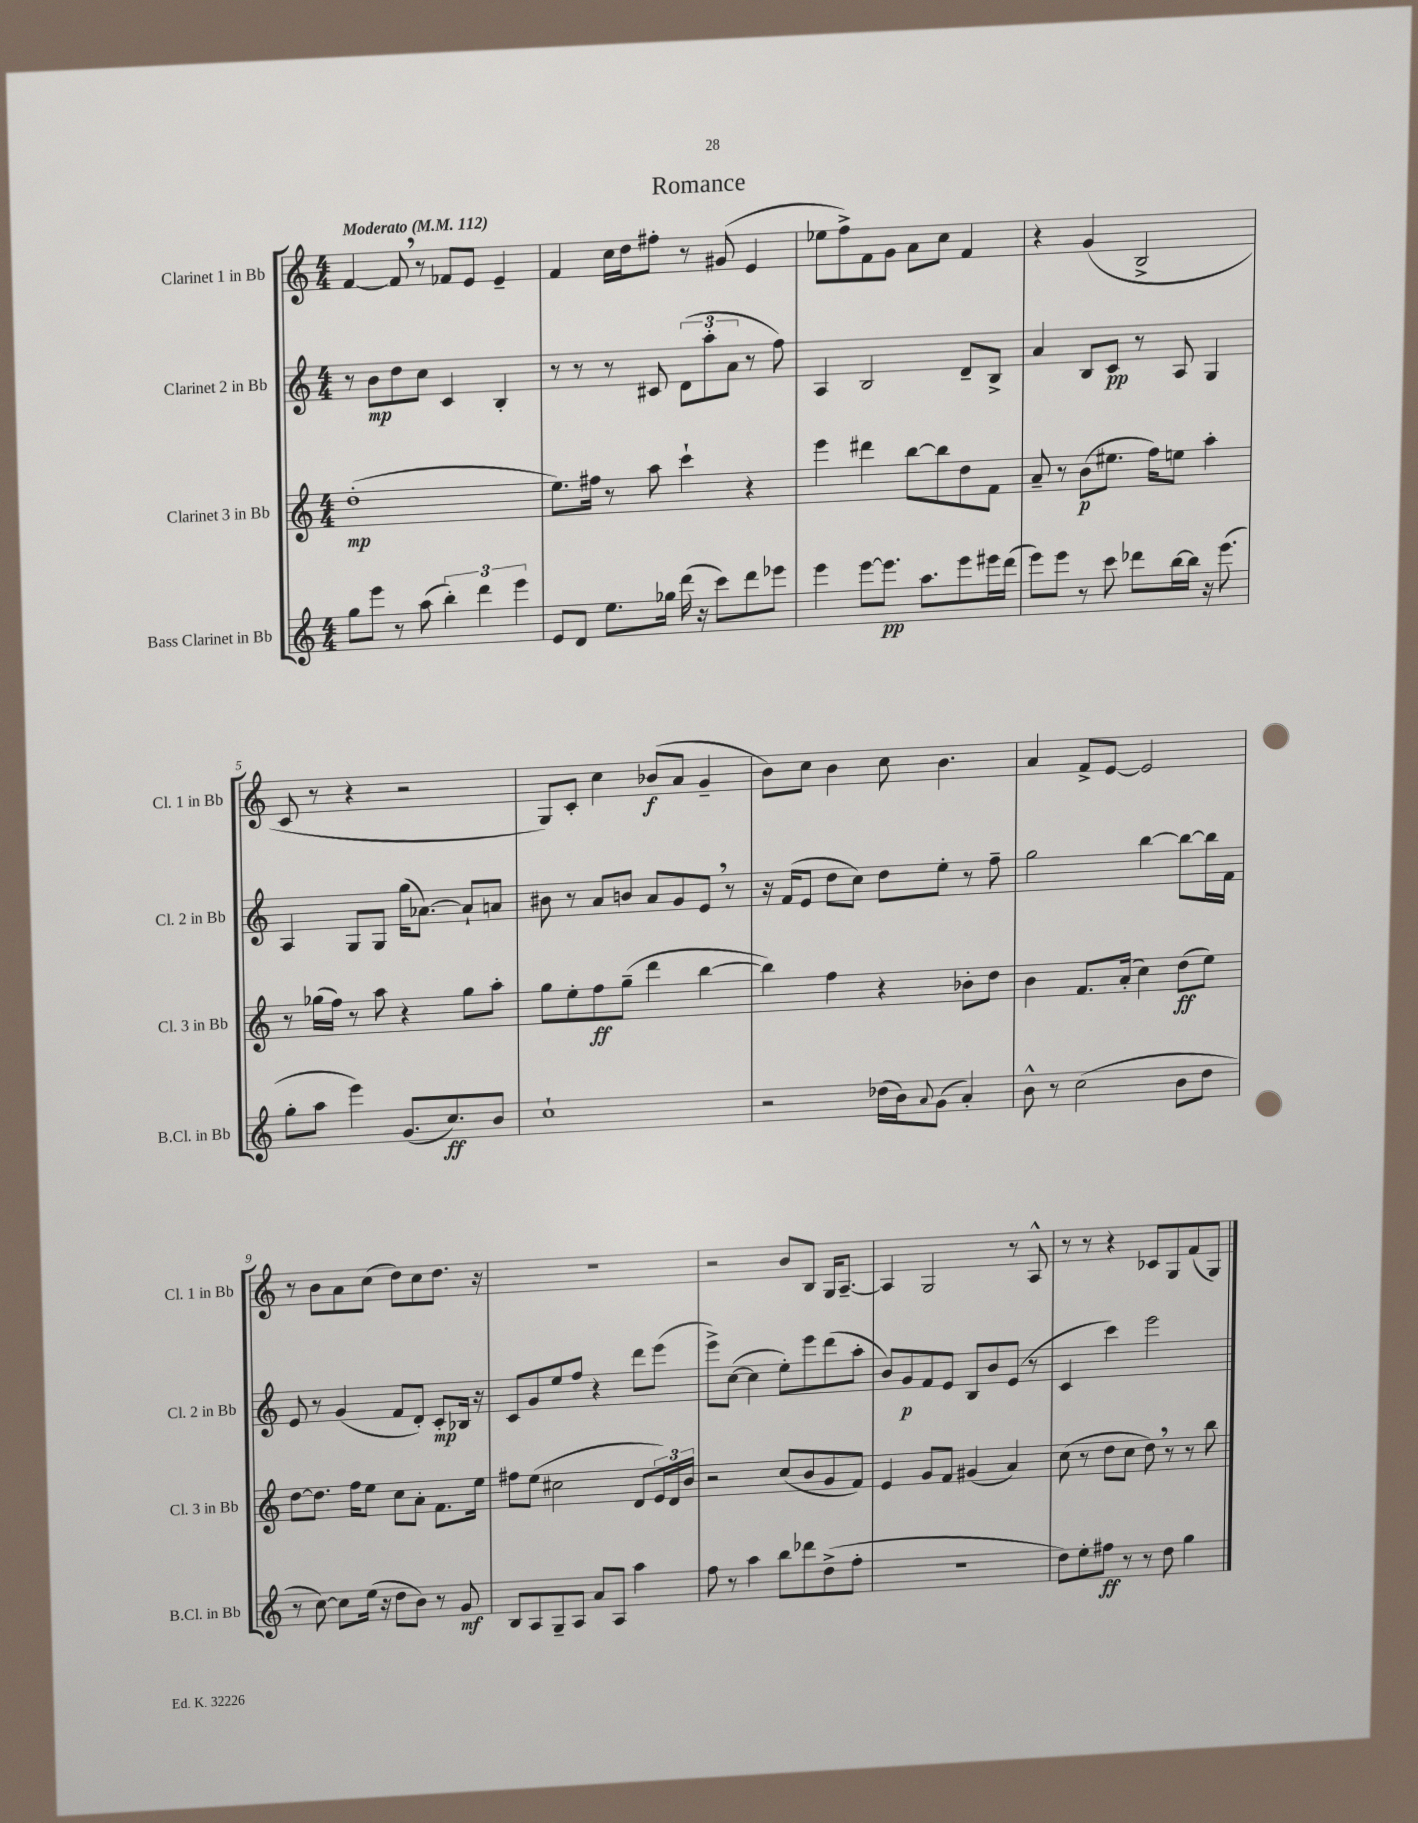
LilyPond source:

\header { title = "Romance" }
<<
\new StaffGroup <<
\new Staff = "s0" \with { instrumentName = "Clarinet 1 in Bb" shortInstrumentName = "Cl. 1 in Bb" } {
    \clef treble \key c \major \numericTimeSignature \time 4/4 \tempo "Moderato" 4 = 112
    f'4~ f'8 \breathe r8 fes'8 e'8 e'4-- |
    f'4 c''16 d''16 fis''8-. r8 gis'8( e'4 |
    ees''8 f''8->) f'8 g'8 a'8 c''8 f'4 |
    r4 g'4( b2-> |
    c'8 r8 r4 r2 |
    g8) c'8-. c''4 bes'8\f( a'8 g'4-- |
    b'8) c''8 b'4 c''8 b'4. |
    a'4 f'8-> e'8~ e'2 |
    r8 b'8 a'8 c''8( d''8) c''8 d''8. r16 |
    R1 |
    r2 b'8 b8 g16 a8.~-- |
    a4 g2 r8 a8-^ |
    r8 r8 r4 ces'8 g8 f'8( g8) \bar "|." |
}
\new Staff = "s1" \with { instrumentName = "Clarinet 2 in Bb" shortInstrumentName = "Cl. 2 in Bb" } {
    \clef treble \key c \major \numericTimeSignature \time 4/4
    r8 b'8\mp d''8 c''8 c'4 b4-. |
    r8 r8 r8 cis'8 \tuplet 3/2 { d'8( a''8-. a'8 } r8 f''8) |
    a4 b2 d'8-- b8-> |
    a'4 b8 c'8\pp r8 a8 g4 |
    a4 g8 g8 g''16( aes'8.~) aes'8-! a'8 |
    bis'8 r8 a'8 b'8 a'8 g'8 e'8 \breathe r8 |
    r16 f'16( e'8 d''8 c''8) d''8 e''8-. r8 f''8-- |
    g''2 b''4~ b''8~ b''16 f'16 |
    e'8 r8 g'4( f'8 d'8-.) c'8-.\mp bes16 r16 |
    c'8 g'8 e''8 f''8 r4 d'''8 e'''8( |
    e'''8->) c''8~( c''4 e''8-.) e'''8 d'''8( a''8-. |
    b'8) g'8\p f'8 e'8 b8 b'8 e'8( r8 |
    c'4 c'''4) e'''2 \bar "|." |
}
\new Staff = "s2" \with { instrumentName = "Clarinet 3 in Bb" shortInstrumentName = "Cl. 3 in Bb" } {
    \clef treble \key c \major \numericTimeSignature \time 4/4
    d''1-.\mp( |
    e''8.) fis''16 r8 a''8 c'''4-! r4 |
    e'''4 dis'''4 b''8~ b''8 d''8 f'8 |
    a'8-- r8 b'8\p( eis''8. f''16) e''8 a''4-. |
    r8 ges''16( f''16) r8 a''8 r4 ges''8 a''8-. |
    g''8 e''8-. f''8\ff g''8--( d'''4 b''4~ |
    b''4) f''4 r4 bes'8-. d''8 |
    b'4 f'8. a'16-.( c''4) d''8\ff( e''8) |
    d''8~ d''8. f''16 e''8 c''8 a'8-. f'8. e''16 |
    fis''8 e''8( cis''2 d'8 \tuplet 3/2 { e'16) d'16 b'16 } |
    r2 c''8( b'8 g'8 f'8) |
    e'4 g'8 f'8 gis'4( a'4) |
    c''8( r8 d''8 c''8 d''8) \breathe r8 r8 b''8 \bar "|." |
}
\new Staff = "s3" \with { instrumentName = "Bass Clarinet in Bb" shortInstrumentName = "B.Cl. in Bb" } {
    \clef treble \key c \major \numericTimeSignature \time 4/4
    g''8 e'''8 r8 a''8( \tuplet 3/2 { b''4-.) d'''4 e'''4 } |
    e'8 d'8 e''8. ges''16 d'''16( r16 c'''8) d'''8 ees'''8 |
    e'''4 e'''8~ e'''8.\pp a''8. e'''8 eis'''16 d'''16( |
    e'''8) e'''8 r8 c'''8 des'''8 b''16~ b''16 r16 e'''8.( |
    g''8-. a''8 e'''4) g'8.( c''8.\ff) b'8 |
    c''1-! |
    r2 des''16( b'16) \appoggiatura { a'8 } g'8( a'4-.) |
    b'8-^ r8 c''2( b'8 d''8 |
    r8 c''8~) c''8 e''16( r16 d''8 b'8) r8 g'8\mf |
    b8 a8 g8-- a8 a'8 a8 a''4 |
    f''8 r8 a''4 b''8 des'''8 d''8->( f''8-. |
    r1 |
    d''8) e''8-. fis''8\ff r8 r8 d''8 g''4 \bar "|." |
}
>>
>>
